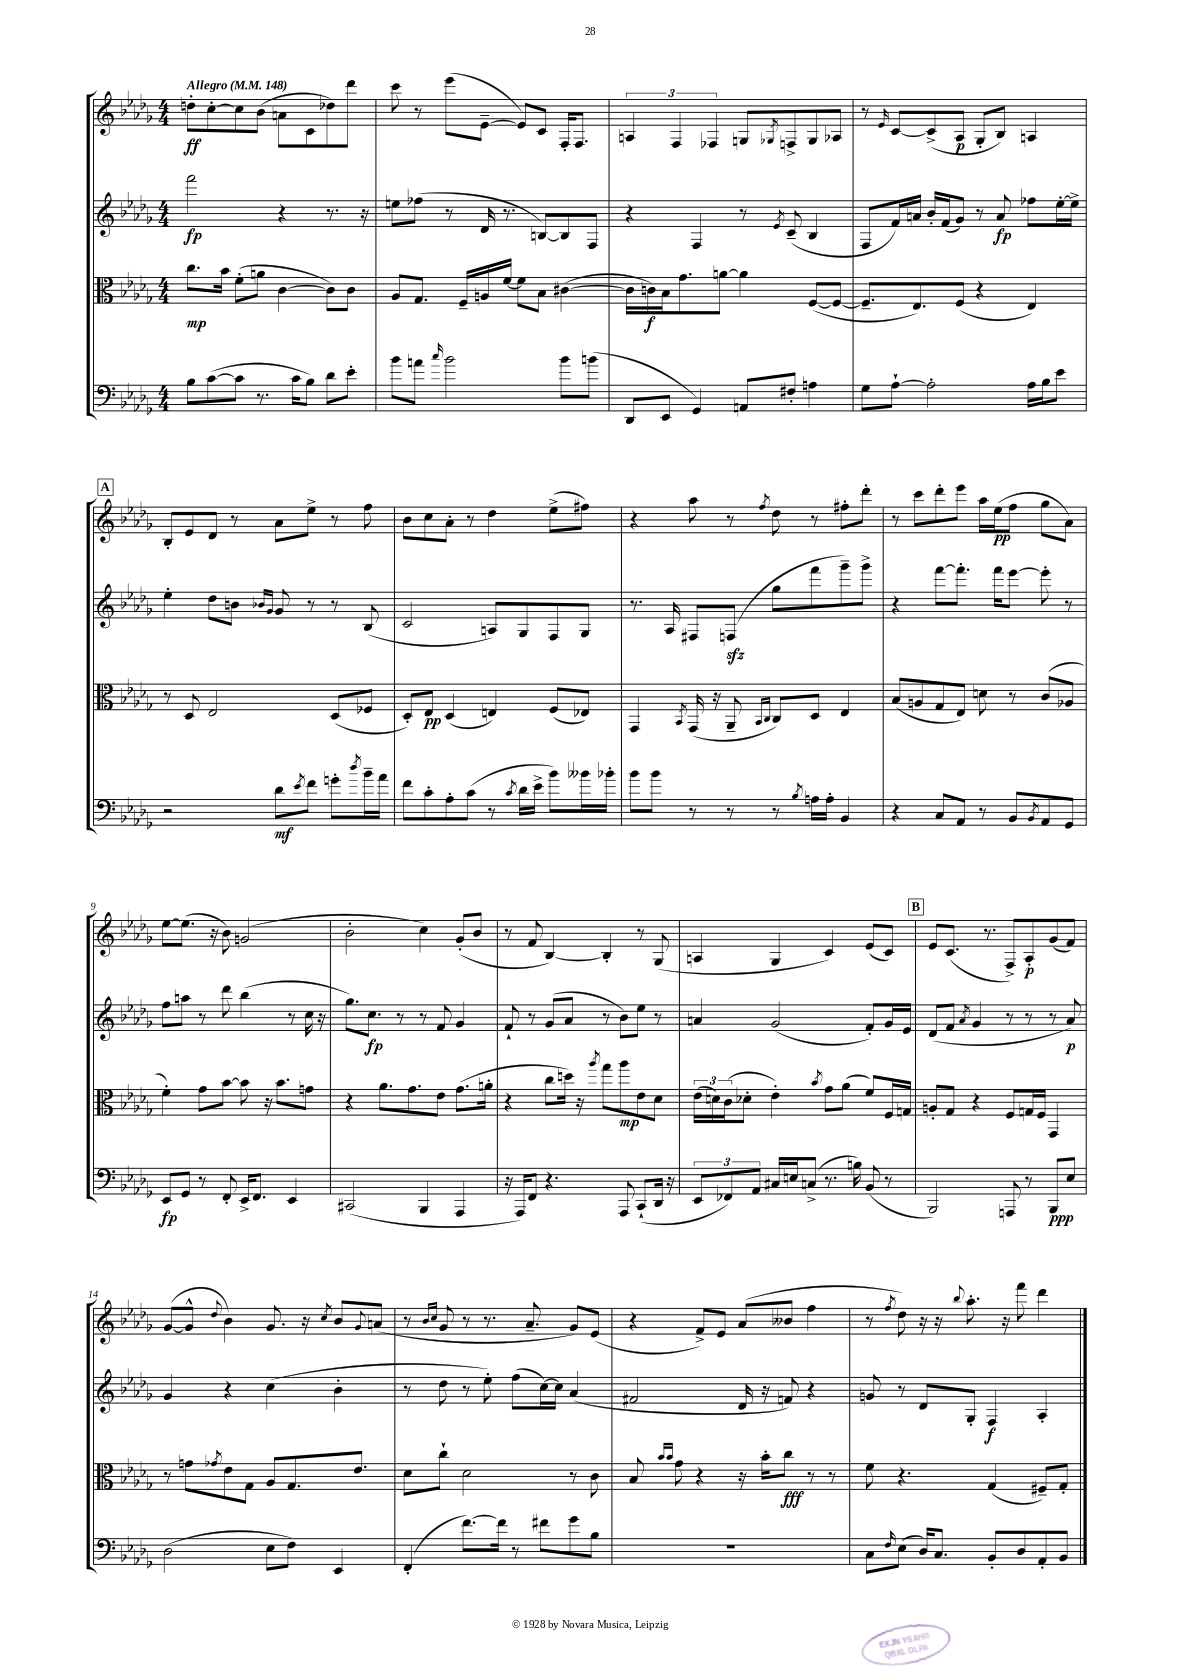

**kern	**kern	**kern	**kern
*staff4	*staff3	*staff2	*staff1
*clefF4	*clefC3	*clefG2	*clefG2
*k[b-e-a-d-g-]	*k[b-e-a-d-g-]	*k[b-e-a-d-g-]	*k[b-e-a-d-g-]
*M4/4	*M4/4	*M4/4	*M4/4
*MM148	*MM148	*MM148	*MM148
8B-	8.cc	2fff	8dd'
([8c	.	.	[8cc'
.	16b-	.	.
8c]	(8f'	.	8cc]
8.r	8a	.	(8b-
.	[4c	4r	8a
16c	.	.	.
8B-)	.	.	8c
8d-	8c])	8.r	8dd-)
8e-'	8c	.	8ddd-
.	.	16r	.
=	=	=	=
8b-	8A-	8ee	8ccc
8a	8.G-	(8ff-	8r
16qqcc	.	.	.
2b-	.	8r	(8eee-
.	16F~	.	.
.	16A	16d-	[8e-~
.	[16f	8.r	.
.	8f]	.	8e-])
.	8B-	[8B)	8c
8b-	([4c#	8B]	16F'
.	.	.	8.F
(8b	.	8F	.
=	=	=	=
8DD-	16c#]	4r	6A
.	16c)	.	.
8EE-	16B-	.	.
.	.	.	6F
.	8.g-	.	.
4GG-)	.	4F	.
.	.	.	6F-
.	[8a	.	.
8AA	4a]	8r	8G
.	.	8qe-	8qG-
8F#'	.	(8c~	8F^
4A	([8F	4B-	8G-
.	8F_	.	8A-
=	=	=	=
8G-	8.F~]	8F	8r
.	.	.	16qqe-
[8A-`	.	16f)	[8c
.	8.E-)	16a	.
2A-']	.	16b-'	(8c^]
.	.	(16f	.
.	(8F	8g-)	8A-
.	4r	8r	8G-'
.	.	8a	8B-)
16A-	4E-)	8ff-	4A
16B-	.	.	.
8e-	.	[16ee-'	.
.	.	16ee-^]	.
=	=	=	=
2r	8r	4ee-'	8B-'
.	8D-	.	8e-
.	2E-	8dd-	8d-
.	.	8b	8r
.	.	16qqb-	.
.	.	16qqg-	.
8d-	.	8g-	8a-
8qe-	.	.	.
8f	.	8r	8ee-^
8g'	(8D-	8r	8r
8qdd-	.	.	.
16b-~	8F-	(8B-	8ff
16a-	.	.	.
=	=	=	=
8f	8D-')	2c	8b-
8c'	8E-	.	8cc
8A-'	(4D-	.	8a-'
(8c	.	.	8r
8r	4E)	8A)	4dd-
8qc	.	.	.
16d-	.	8G-	.
16e-^	.	.	.
8b-)	(8F	8F	(8ee-^
16b--	8E-)	8G-	8ff#)
16b-'	.	.	.
=	=	=	=
8b-	4GG-	8.r	4r
8b-	.	.	.
.	.	16A-	.
.	8qBB-	.	.
8r	(16GG-	8F#	8aa-
.	16r	.	.
8r	8AA-~	(8F	8r
.	16qqBB-	.	.
.	16qqC	.	8qff
8r	8C)	8gg-	8dd-
8qB-	.	.	.
16A	8D-	8fff	8r
16A'	.	.	.
4BB-	4E-	8ggg-~)	8ff#'
.	.	8ggg-^	8ddd-'
=	=	=	=
4r	(8B-	4r	8r
.	8A	.	8ccc
8C	8G-	[8fff	8ddd-'
8AA-	8E-)	8.fff']	8eee-
8r	8d	.	16aa-
.	.	16fff	(16ee-
8BB-	8r	[8eee-	8ff
8qBB-	.	.	.
8AA-	(8c	8eee-']	8gg-
8GG-	8A-	8r	8a-)
=	=	=	=
8EE-	4f')	8ff	[8ee-
8GG-	.	8aa	(8.ee-]
8r	8g-	8r	.
.	.	.	16r
8FF'	[8b-	8ddd-	8b-)
16EE-^	8b-]	(4bb-	(2g
8.FF	.	.	.
.	16r	.	.
.	8.b-	.	.
4EE-	.	8r	.
.	8g	16cc	.
.	.	16r	.
=	=	=	=
(2CC#	4r	8.gg-)	2b-'
.	.	8.cc	.
.	8.a-	.	.
.	.	8r	.
.	8.g-	.	.
4BBB-	.	8r	4cc)
.	8e-	8f	.
4AAA-	(8.g-	4g-	(8g-'
.	.	.	8b-
.	16a'	.	.
=	=	=	=
16r	4r	8f`	8r
16AAA-)	.	.	.
8FF	.	8r	8f
4.r	8cc	(8g-	[4B-)
.	16dd)	8a-	.
.	16r	.	.
.	8qaa-	.	.
.	8gg-	8r	4B-']
8AAA-	8aa-	8b-)	.
(8CC`	8e-	8ee-	8r
16DD-	8d-	8r	(8G-
16r	.	.	.
=	=	=	=
12EE-	(24e-	4a	4A
.	24d)	.	.
12FF-)	(24c	.	.
.	8d-'	.	.
12AA-	.	.	.
16C#	4e-')	(2g-	4G-
16E	.	.	.
(8C^	.	.	.
.	8qb-	.	.
8.r	8g-	.	4c)
.	(8a-	.	.
16B)	.	.	.
(8BB-	8f)	8f')	(8e-
8r	16F	16g-	8c)
.	16G	16e-	.
=	=	=	=
2BBB-)	8A'	(8d-	8e-
.	8G-	8f	(8.c
.	.	8qa-	.
.	4r	4g-	.
.	.	.	8.r
8AAA	8F	8r	8F^)
8r	16G	8r	8A-'
.	16F	.	.
8BBB-	4GG-	8r	(8g-
8E-	.	8a-)	8f)
=	=	=	=
(2D-	8r	4g-	([8g-
.	8g	.	8g-^^]
.	8qg-	.	8qqdd-
.	8e-	4r	4b-)
.	8G-	.	.
8E-	8A-	(4cc	8.g-
8F)	8.G-	.	.
.	.	.	16r
.	.	.	8qcc
4EE-	.	4b-'	8b-
.	8.e-	.	.
.	.	.	8qqg-
.	.	.	(8a
=	=	=	=
(4FF'	8d-	8r	8r
.	.	.	16qqb-
.	.	.	16qqcc
.	8cc`	8dd-	8g-
[8.f)	2d-	8r	8r
.	.	8ee-')	8.r
16f]	.	.	.
8r	.	(8ff	.
.	.	.	8.a-~
8f#	.	[16cc)	.
.	.	16cc]	.
8g-	8r	(4a-	8g-)
8B-	8c	.	(8e-
=	=	=	=
1r	8B-	2f#	4r
.	16qqb-	.	.
.	16qqb-	.	.
.	8g-	.	.
.	4r	.	8f^)
.	.	.	8e-
.	16r	16d-	(8a-
.	16b-'	16r	.
.	8cc	8f)	8b--
.	8r	4r	4ff
.	8r	.	.
=	=	=	=
8C	8f	8g	8r
16qqF	.	.	8qff
(8E-	4.r	8r	8dd-)
16D-)	.	8d-	16r
8.C	.	.	16r
.	.	.	8qqbb-
.	.	8G-'	8.aa-'
8BB-'	(4G-	4F	.
.	.	.	16r
8D-	.	.	8fff
8AA-'	8F#~)	4A-'	4ddd-
8BB-	8G-'	.	.
==	==	==	==
*-	*-	*-	*-
